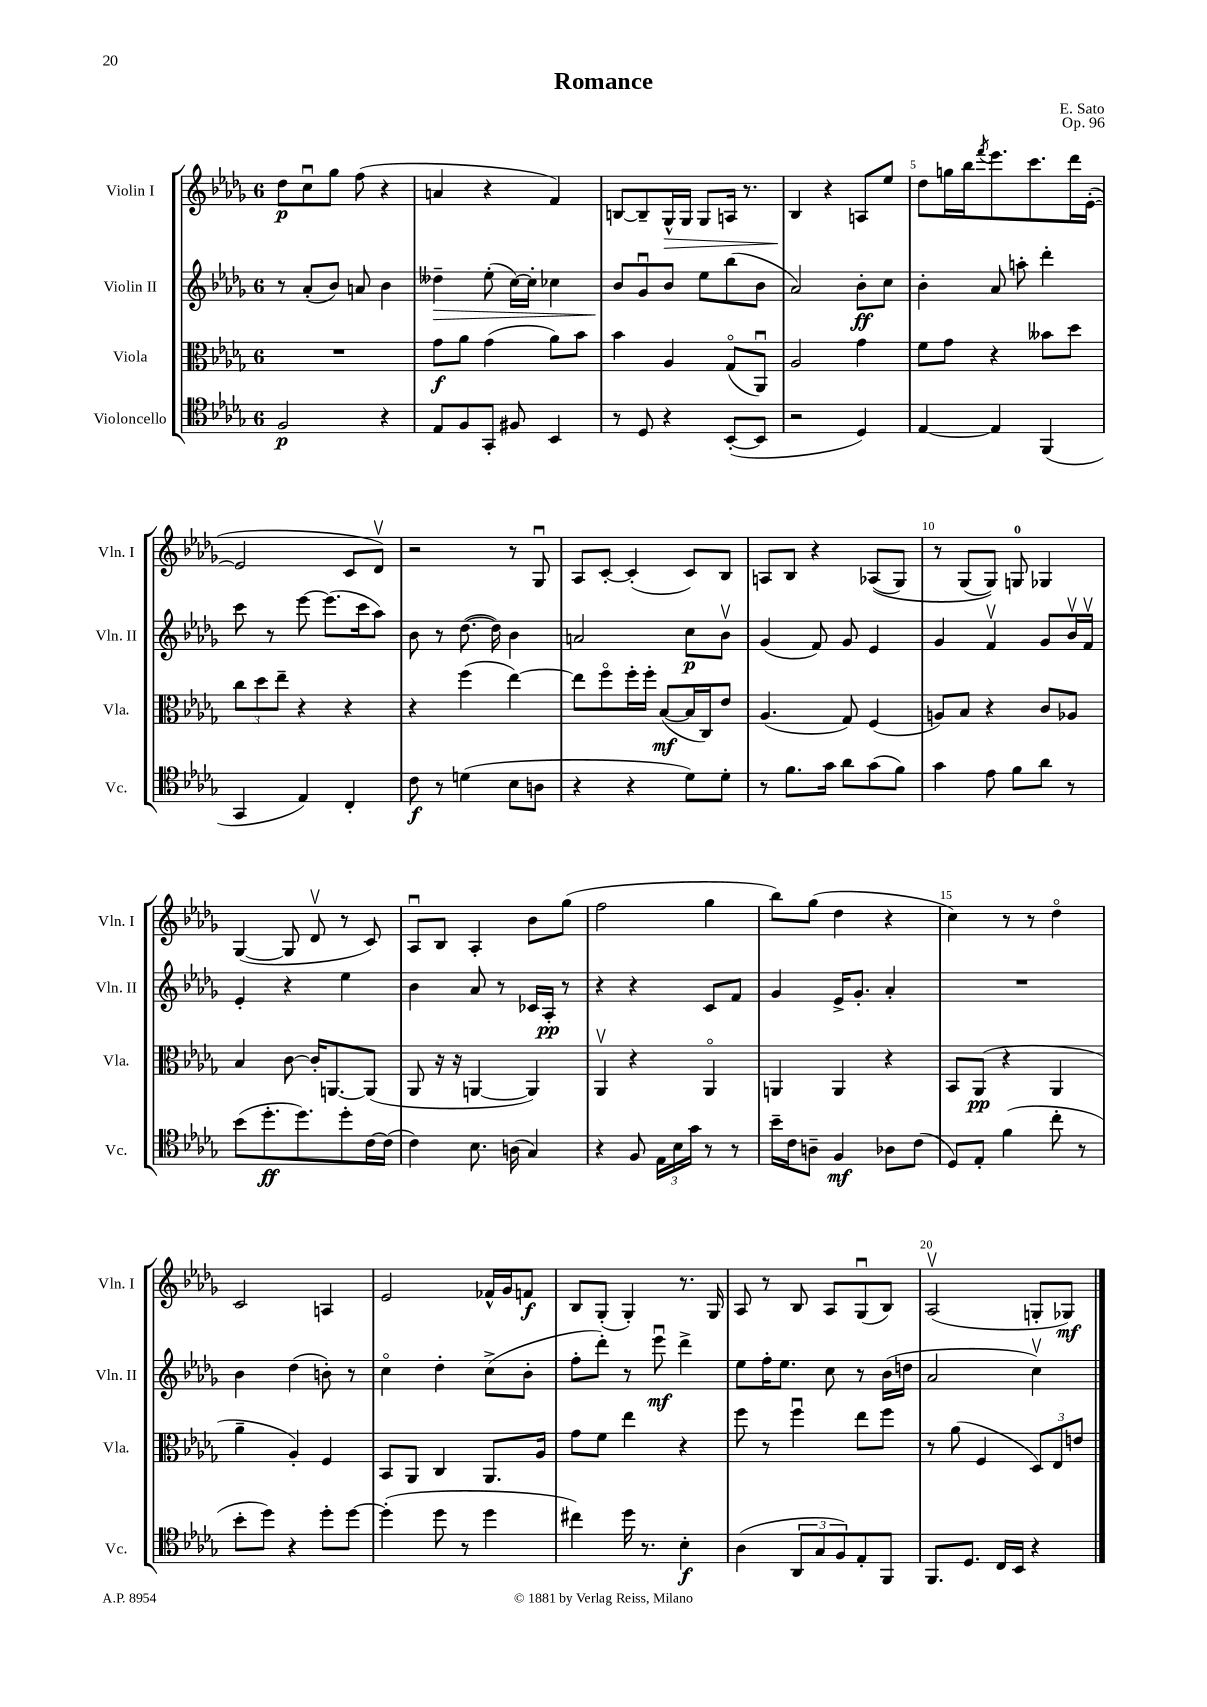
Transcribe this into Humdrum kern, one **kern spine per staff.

**kern	**dynam	**kern	**dynam	**kern	**dynam	**kern	**dynam
*part4	*part4	*part3	*part3	*part2	*part2	*part1	*part1
*staff4	*staff4	*staff3	*staff3	*staff2	*staff2	*staff1	*staff1
*I"Violoncello	*	*I"Viola	*	*I"Violin II	*	*I"Violin I	*
*I'Vc.	*	*I'Vla.	*	*I'Vln. II	*	*I'Vln. I	*
*clefC4	*	*clefC3	*	*clefG2	*	*clefG2	*
*k[b-e-a-d-g-]	*	*k[b-e-a-d-g-]	*	*k[b-e-a-d-g-]	*	*k[b-e-a-d-g-]	*
*M6/8	*	*M6/8	*	*M6/8	*	*M6/8	*
=1	=1	=1	=1	=1	=1	=1	=1
2F/	p	2.r	.	8r	.	8dd-\L	p
.	.	.	.	(8a-'/L	.	8ccu\	.
.	.	.	.	8b-/J)	.	8gg-\J	.
.	.	.	.	8an/	.	(8ff\	.
4r	.	.	.	4b-\	.	4r	.
=2	=2	=2	=2	=2	=2	=2	=2
!	!	!	!	!	!LO:HP:b	!	!
8E-/L	.	8g-\L	f	4dd--X~\	>	4an/	.
8F/	.	8a-\J	.	.	.	.	.
8GG-'/J	.	(4g-\	.	(8ee-'\	.	4r	.
8F#X/	.	.	.	[16cc\LL)	.	.	.
.	.	.	.	16cc'\JJ]	.	.	.
4BB-/	.	8a-\L)	.	4cc-X\	.	4f/)	.
.	.	8b-\J	.	.	.	.	.
=3	=3	=3	=3	=3	=3	=3	=3
8r	.	4b-\	.	8b-/L	.	[8Bn/L	.
8D-/	.	.	.	8g-u/	]	8B~/]	.
!	!	!	!	!	!	!	!LO:HP:b
4r	.	4A-/	.	8b-/J	.	16G-^^/L	>
.	.	.	.	.	.	16G-/JJ	.
.	.	.	.	8ee-\L	.	8G-/L	.
([8BB-'/L	.	(8G-/L	.	(8bb-\	.	16An/Jk	.
.	.	.	.	.	.	8.r	.
8BB-/J]	.	8AA-u/J)	.	8b-\J	.	.	.
=4	=4	=4	=4	=4	=4	=4	=4
2r	.	2A-/	.	2a-/)	.	4B-/	.
.	.	.	.	.	.	4r	]
4D-/)	.	4g-\	.	8b-'\L	ff	8An/L	.
.	.	.	.	8cc\J	.	8ee-/J	.
=5	=5	=5	=5	=5	=5	=5	=5
[4E-/	.	8f\L	.	4b-'\	.	8dd-\L	.
.	.	8g-\J	.	.	.	16ggn\L	.
.	.	.	.	.	.	16bb-\J	.
.	.	.	.	.	.	8qfff/	.
4E-/]	.	4r	.	8a-/	.	8.eee-\	.
.	.	.	.	8aan'\	.	.	.
.	.	.	.	.	.	8.ccc\	.
(4FF/	.	8b--X\L	.	4ddd-'\	.	.	.
.	.	8dd-\J	.	.	.	16ddd-\L	.
.	.	.	.	.	.	([16e-'\JJ	.
!!LO:LB:g=z
=6	=6	=6	=6	=6	=6	=6	=6
4GG-/	.	12cc\L	.	8ccc\	.	2e-/]	.
.	.	12dd-\	.	.	.	.	.
.	.	.	.	8r	.	.	.
.	.	12ee-~\J	.	.	.	.	.
4E-/)	.	4r	.	[8eee-\	.	.	.
.	.	.	.	(8.eee-\L]	.	.	.
4C'/	.	4r	.	.	.	8c/L	.
.	.	.	.	16ccc\k	.	.	.
.	.	.	.	8aa-\J)	.	8d-v/J)	.
=7	=7	=7	=7	=7	=7	=7	=7
8c\	f	4r	.	8b-\	.	2r	.
8r	.	.	.	8r	.	.	.
(4dn\	.	(4ff\	.	([8.dd-\	.	.	.
.	.	.	.	16dd-\])	.	.	.
8B-\L	.	[4ee-\)	.	4b-\	.	8r	.
8An\J	.	.	.	.	.	8G-u/	.
=8	=8	=8	=8	=8	=8	=8	=8
4r	.	8ee-\L]	.	2an/	.	8A-/L	.
.	.	8ff\	.	.	.	[8c'/J	.
4r	.	16ff'\L	.	.	.	(4c'/]	.
.	.	16ff'\JJ	.	.	.	.	.
.	.	([8B-/L	mf	.	.	.	.
8d-\L)	.	16B-/L]	.	8cc\L	p	8c/L)	.
.	.	16C/J)	.	.	.	.	.
8d-'\J	.	8e-/J	.	8b-v\J	.	8B-/J	.
=9	=9	=9	=9	=9	=9	=9	=9
8r	.	(4.A-/	.	(4g-/	.	8An/L	.
8.f\L	.	.	.	.	.	8B-/J	.
.	.	.	.	8f/)	.	4r	.
16g-\Jk	.	.	.	.	.	.	.
8a-\L	.	8G-/)	.	8g-/	.	.	.
(8g-\	.	(4F/	.	4e-/	.	((8A-X/L	.
8f\J)	.	.	.	.	.	8G-/J)	.
=10	=10	=10	=10	=10	=10	=10	=10
4g-\	.	8An/L)	.	4g-/	.	8r	.
.	.	8B-/J	.	.	.	(8G-/L	.
8e-\	.	4r	.	4fv/	.	8G-/J))	.
8f\L	.	.	.	.	.	8Gn/	.
8a-\J	.	8c/L	.	8g-/L	.	4G-X/	.
8r	.	8A-X/J	.	16b-v/L	.	.	.
.	.	.	.	16fv/JJ	.	.	.
!!LO:LB:g=z
=11	=11	=11	=11	=11	=11	=11	=11
(8b-\L	.	4B-/	.	4e-'/	.	([4G-/	.
8.dd-'\	ff	.	.	.	.	.	.
.	.	[8c\	.	4r	.	8G-/]	.
8.dd-\)	.	.	.	.	.	.	.
.	.	16c'/KL]	.	.	.	8d-v/	.
.	.	[8.AAn/	.	.	.	.	.
8dd-'\	.	.	.	4ee-\	.	8r	.
[16c\L	.	(8AA/J]	.	.	.	8c/)	.
(16c\JJ]	.	.	.	.	.	.	.
=12	=12	=12	=12	=12	=12	=12	=12
4c\)	.	8AA-/	.	4b-\	.	8A-u/L	.
.	.	16r	.	.	.	8B-/J	.
.	.	16r	.	.	.	.	.
8.B-\	.	[4AAn/	.	8a-/	.	4A-'/	.
.	.	.	.	8r	.	.	.
(16An\	.	.	.	.	.	.	.
4G-/)	.	4AA/])	.	16c-X/LL	.	8b-\L	.
.	.	.	.	16A-'/JJ	pp	.	.
.	.	.	.	8r	.	(8gg-\J	.
=13	=13	=13	=13	=13	=13	=13	=13
4r	.	4AA-v/	.	4r	.	2ff\	.
8F/	.	4r	.	4r	.	.	.
24E-\LL	.	.	.	.	.	.	.
24B-\	.	.	.	.	.	.	.
24g-\JJ	.	.	.	.	.	.	.
8r	.	4AA-/	.	8c/L	.	4gg-\	.
8r	.	.	.	8f/J	.	.	.
=14	=14	=14	=14	=14	=14	=14	=14
16b-~\LL	.	4AAn/	.	4g-/	.	8bb-\L)	.
16c\J	.	.	.	.	.	.	.
8An~\J	.	.	.	.	.	(8gg-\J	.
4F/	mf	4AA/	.	16e-^/KL	.	4dd-\	.
.	.	.	.	8.g-'/J	.	.	.
8A-X\L	.	4r	.	4a-'/	.	4r	.
(8c\J	.	.	.	.	.	.	.
=15	=15	=15	=15	=15	=15	=15	=15
8D-/L)	.	8BB-/L	.	2.r	.	4cc\)	.
8E-'/J	.	(8AA-/J	pp	.	.	.	.
(4f\	.	4r	.	.	.	8r	.
.	.	.	.	.	.	8r	.
8cc'\	.	4AA-/	.	.	.	4dd-\	.
8r	.	.	.	.	.	.	.
!!LO:LB:g=z
=16	=16	=16	=16	=16	=16	=16	=16
8b-'\L	.	4a-~\	.	4b-\	.	2c/	.
8dd-\J)	.	.	.	.	.	.	.
4r	.	4A-'/)	.	(4dd-\	.	.	.
8dd-'\L	.	4F/	.	8bn'\)	.	4An/	.
[8dd-\J	.	.	.	8r	.	.	.
=17	=17	=17	=17	=17	=17	=17	=17
(4dd-'\]	.	8BB-/L	.	4cc\	.	2e-/	.
.	.	8AA-/J	.	.	.	.	.
8dd-\	.	4C/	.	4dd-'\	.	.	.
8r	.	.	.	.	.	.	.
4dd-\	.	8.AA-/L	.	(8cc^\L	.	16f-X^^/LL	.
.	.	.	.	.	.	16g-/J	.
.	.	.	.	8b-'\J	.	8fn/J	f
.	.	16A-/Jk	.	.	.	.	.
=18	=18	=18	=18	=18	=18	=18	=18
4cc#X\)	.	8g-\L	.	8ff'\L	.	8B-/L	.
.	.	8f\J	.	8ddd-'\J)	.	(8G-'/J	.
16dd-\	.	4ee-\	.	8r	.	4G-'/)	.
8.r	.	.	.	.	.	.	.
.	.	.	.	8eee-u\	mf	.	.
4B-'\	f	4r	.	4ddd-^\	.	8.r	.
.	.	.	.	.	.	16G-/	.
=19	=19	=19	=19	=19	=19	=19	=19
(4A-\	.	8ff\	.	8ee-\L	.	8A-/	.
.	.	8r	.	16ff'\K	.	8r	.
.	.	.	.	8.ee-\J	.	.	.
12AA-/L	.	4ffu\	.	.	.	8B-/	.
12G-/	.	.	.	.	.	.	.
.	.	.	.	8cc\	.	8A-/L	.
12F/)	.	.	.	.	.	.	.
8E-'/	.	8ee-\L	.	8r	.	(8G-u/	.
8FF/J	.	8ff\J	.	(16b-\LL	.	8B-/J)	.
.	.	.	.	16ddn\JJ	.	.	.
=20	=20	=20	=20	=20	=20	=20	=20
8.FF/L	.	8r	.	2a-/	.	(2A-v/	.
.	.	(8a-\	.	.	.	.	.
8.D-/J	.	.	.	.	.	.	.
.	.	4F/	.	.	.	.	.
16C/LL	.	.	.	.	.	.	.
16BB-/JJ	.	.	.	.	.	.	.
4r	.	12D-/L)	.	4ccv\)	.	8Gn'/L	.
.	.	12E-/	.	.	.	.	.
.	.	.	.	.	.	8G-X/J)	mf
.	.	12en/J	.	.	.	.	.
==	==	==	==	==	==	==	==
*-	*-	*-	*-	*-	*-	*-	*-
